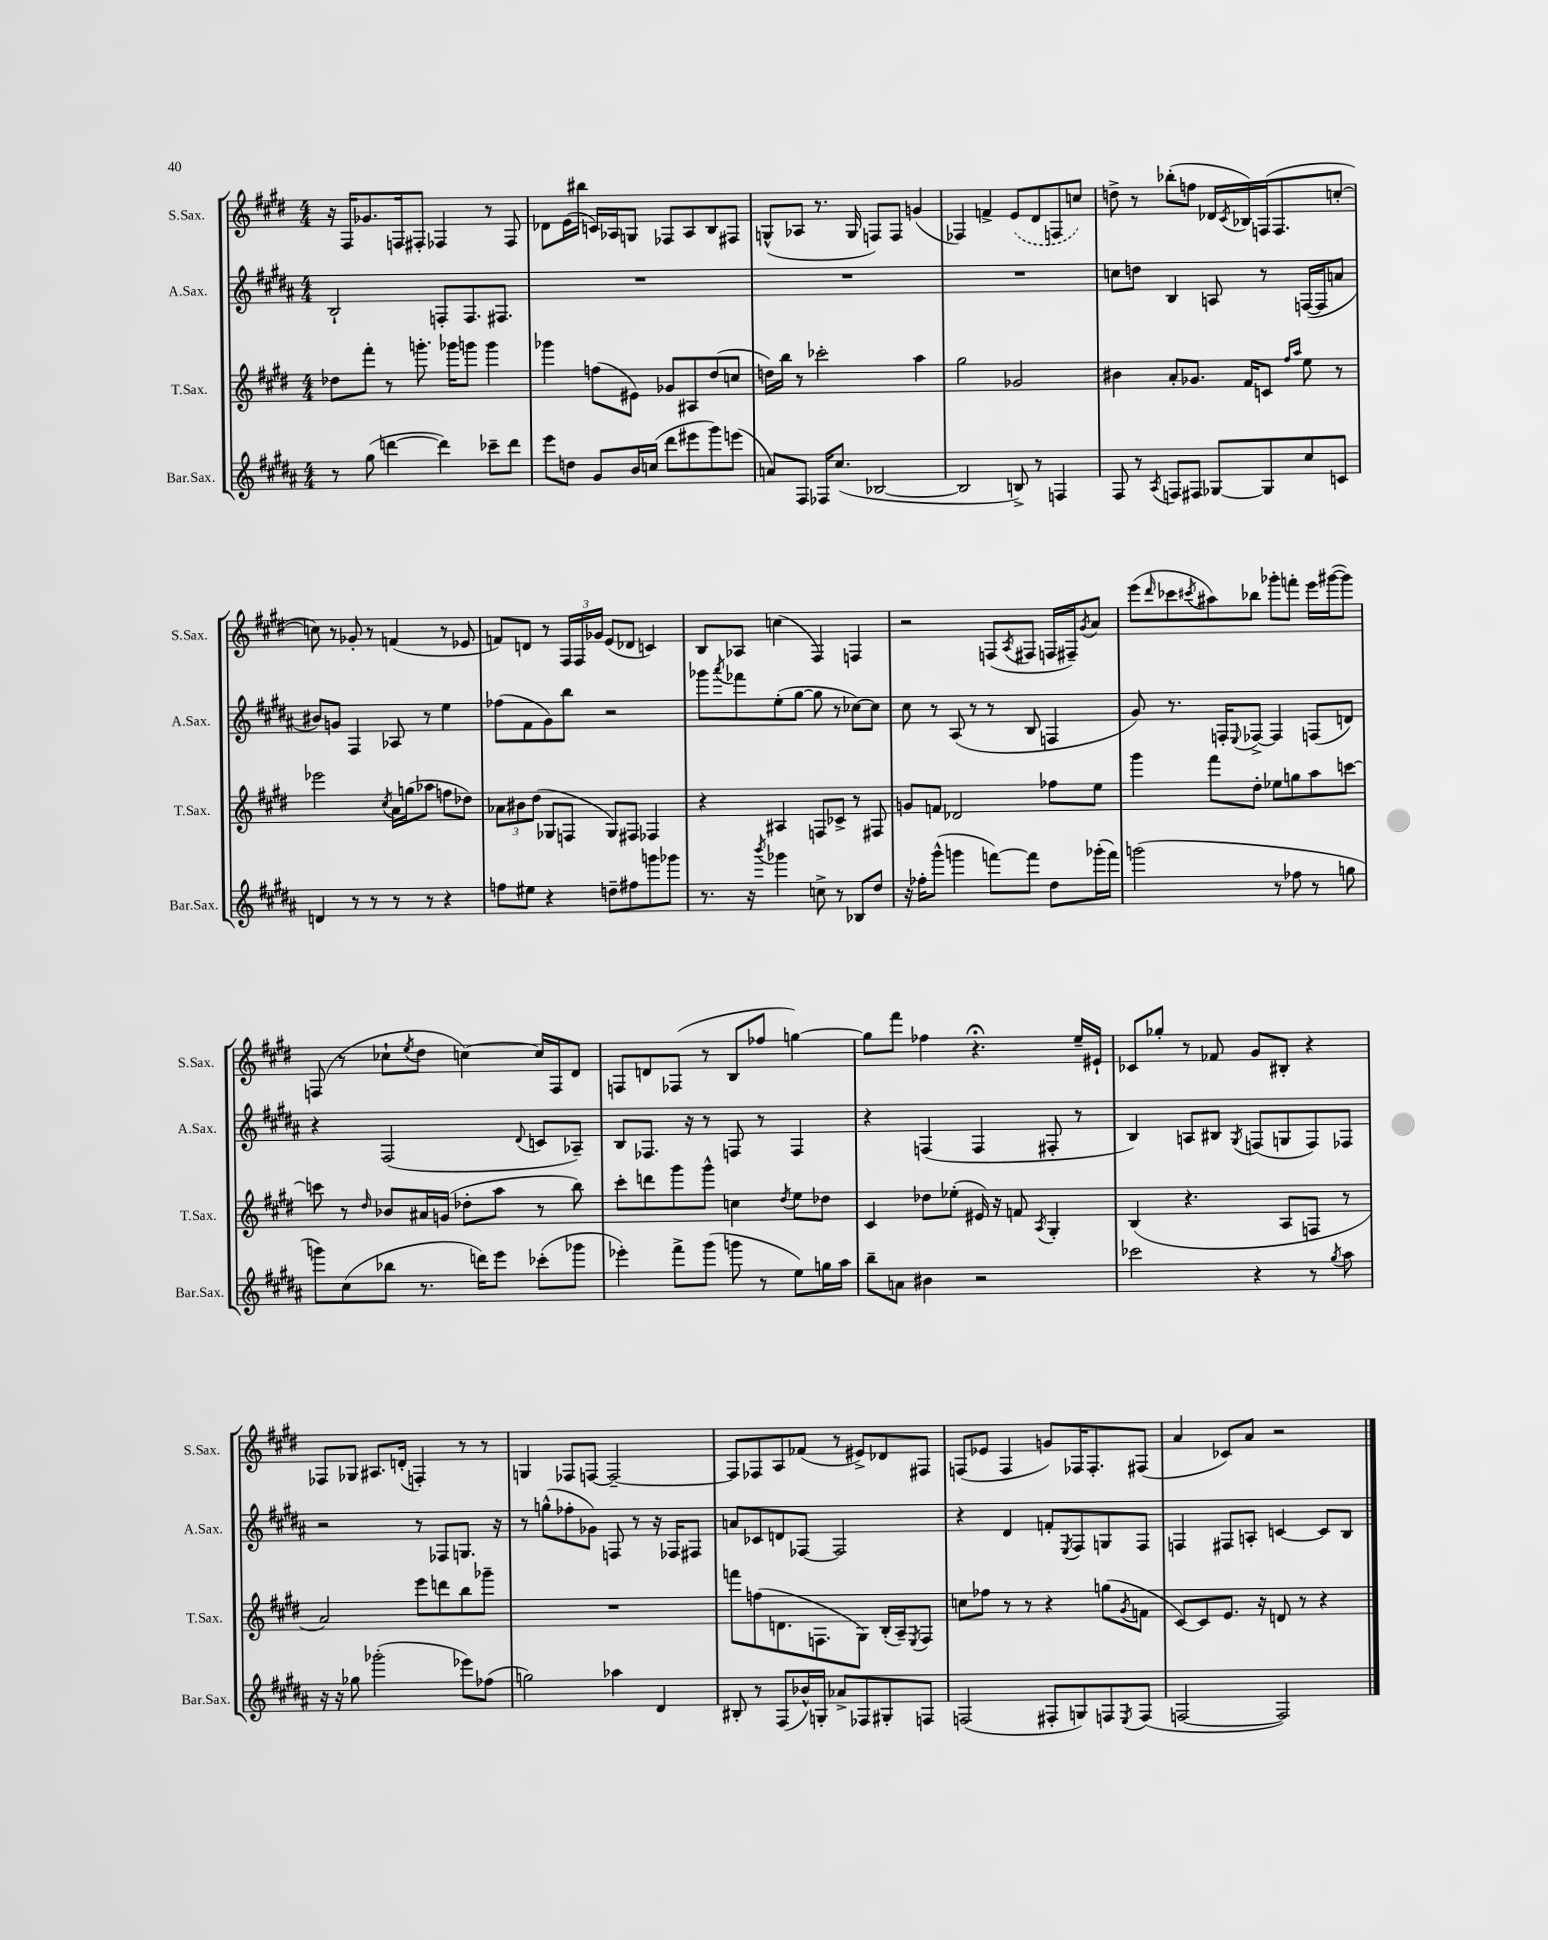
<<
\new StaffGroup <<
\new Staff = "s0" \with { instrumentName = "S.Sax." shortInstrumentName = "S.Sax." } {
    \clef treble \key e \major \numericTimeSignature \time 4/4
    r16 fis16 ges'8. f16 fis8-. fes4 r8 fes8 |
    des'8 e'16( bis''16 c'16) aes16 g8 fes8 aes8 b8 fis8 |
    g8-^( aes8 r8. g16 f8) f8 g'4( |
    fes4) f'4-> \once \slurDashed e'8( dis'8 f8 c''8) |
    d''8-> r8 bes''8-.( f''8 des'16 \acciaccatura { cis'8 } bes16) f16( f8. c''8~-. |
    c''8) r8 ges'8-. r8 f'4( r8 ees'8 |
    f'8) d'8 r8 \tuplet 3/2 { fis16 fis16 ges'16 } e'8( des'8 c'4) |
    b8 aes8 c''4( fis4) f4 |
    r2 f8( \acciaccatura { a8 } fis8 f16 fis16--) \acciaccatura { gis'8 } a'8 |
    e'''8( \grace { dis'''16 } ces'''8 \acciaccatura { cis'''8 } ais''8) bes''8 ges'''8-. f'''8-. e'''16 gis'''16~( gis'''8) |
    f8( r8 ces''8-! \acciaccatura { e''8 } dis''8 c''4~) c''16 f16 dis'8 |
    f8 d'8 fes8( r8 b8 fes''8 g''4~) |
    g''8 fis'''8 fes''4 r4.\fermata e''16-- eis'16-! |
    ces'8 ges''8-. r8 fes'8 gis'8 bis8-. r4 |
    fes8 ges8 ais8. d'16-.( f4-.) r8 r8 |
    g4 fes8 f8~ f2~-- |
    f8 fes8 a8 fes'8( r8 eis'8->) des'8 fis8 |
    f8( ees'8 f4 g'8) fes16 fes8.-. fis8( |
    a'4 ces'8) a'8 r2 \bar "|." |
}
\new Staff = "s1" \with { instrumentName = "A.Sax." shortInstrumentName = "A.Sax." } {
    \clef treble \key b \major \numericTimeSignature \time 4/4
    b2-! f8-. f8. fis8. |
    R1 |
    R1 |
    R1 |
    c''8 d''8 b4 a8 r8 f16~( f16 a'8 |
    bis'8) g'8 fis4 aes8 r8 e''4 |
    fes''8( fis'8 gis'8) b''8 r2 |
    ges'''8 \acciaccatura { ais'''8 } fes'''8 e''8-.( gis''8~ gis''8 r8 ces''8~) ces''8 |
    cis''8 r8 ais8( r8 r8 b8 f4 |
    gis'8) r8. f16-. \appoggiatura { e8 } fes8~-> fes4 f8( d'8) |
    r4 fis2( \appoggiatura { dis'8 } c'8 aes8--) |
    b8 fes8. r16 r8 f8 r8 f4 |
    r4 f4( f4 fis8-. r8 |
    b4) a8 bis8 \acciaccatura { gis8 } f8( g8 f8) fes8 |
    r2 r8 fes8 g8. r16 |
    r8 g''8-^( fes''8-. ges'8) f8 r8 r16 fes16 fis8 |
    a'8 ces'8 d'8 fes8~ fes2 |
    r4 dis'4 f'8-. \acciaccatura { e8 } fis8 g8 fis8 |
    f4 fis8 a8-. c'4~ c'8 b8 \bar "|." |
}
\new Staff = "s2" \with { instrumentName = "T.Sax." shortInstrumentName = "T.Sax." } {
    \clef treble \key e \major \numericTimeSignature \time 4/4
    des''8 fis'''8-. r8 g'''8.-. ges'''16 g'''8 g'''4 |
    ges'''4 f''8( eis'8) ges'8 ais8 dis''8( c''8 |
    d''16) b''16 r8 ces'''2-. a''4 |
    gis''2 ges'2 |
    bis'4 a'8-. ges'8. fis'16 c'8 \grace { fis''16 a''16 } e''8 r8 |
    ees'''2 \acciaccatura { cis''8 } a'16 g''16( aes''8 f''8 des''8) |
    \tuplet 3/2 { aes'8 bis'8 dis''8( } ges8 f8 ges8) fis8 fes4 |
    r4 ais4 f8 ces'8-> r8 fis8 |
    g'8 f'8 des'2 fes''8 e''8 |
    gis'''4 fis'''8 dis''8-. ees''8 g''8 a''8 c'''8~ |
    c'''8 r8 \grace { dis''16 } bes'8 ais'16 g'16( des''8-. a''8 r8 b''8) |
    cis'''8-. d'''8 gis'''8 gis'''8-^ c''4 \acciaccatura { dis''8 } e''8 des''8 |
    cis'4 des''8 ees''8-.( eis'16) r16 f'8 \acciaccatura { a8 } gis4-. |
    b4( r4. a8 f8 r8 |
    a'2) e'''8 d'''8 b''8 ges'''8-- |
    R1 |
    f'''8 f''8( d'8. f8. gis8) b16-.( a16--) \acciaccatura { e8 } f8 |
    c''8 fes''8 r8 r8 r4 g''8( \acciaccatura { gis'8 } f'8 |
    cis'8~) cis'8 e'8. r16 d'8 r8 r4 \bar "|." |
}
\new Staff = "s3" \with { instrumentName = "Bar.Sax." shortInstrumentName = "Bar.Sax." } {
    \clef treble \key b \major \numericTimeSignature \time 4/4
    r8 gis''8( d'''4~ d'''4) ces'''8-- d'''8 |
    e'''8 d''8 gis'8 b'16 c''16( dis'''8 eis'''8 gis'''8) e'''8( |
    a'8) fis8 fes16 cis''8.( bes2~ |
    bes2 b8->) r8 f4 |
    fis8 r8 \acciaccatura { ais8 } f8 fis8 ges8~ ges8 cis''8 c'8 |
    d'4 r8 r8 r8 r8 r4 |
    f''8 eis''8 r4 d''8-- fis''8 g'''8 ges'''8 |
    r8. r16 \acciaccatura { b'''8 } ges'''4 c''8-> r8 bes8 dis''8 |
    r16 fes''16-. gis'''8-^( g'''4 f'''8~) f'''8 dis''8 ges'''16-.( f'''16) |
    g'''2( r8 fes''8 r8 g''8 |
    g'''8) cis''8( bes''8 r8. d'''16) e'''8 ces'''8-.( ges'''8 |
    ees'''4-.) fis'''8-> gis'''8( g'''8 r8 e''8) g''16 ais''16 |
    b''8-- a'8 bis'4 r2 |
    ces'''2 r4 r8 \acciaccatura { gis''8 } ais''8 |
    r16 r16 ges''8 ges'''2-.( ees'''8) fes''8( |
    g''2) aes''4 dis'4 |
    bis8-. r8 fis8( bes'16-^) g16-. aes'8-> fes8 gis8-. f8 |
    f2( fis8-. g8) f8 \acciaccatura { e8 } f8( |
    f2~ f2) \bar "|." |
}
>>
>>
\layout { \context { \Score \remove "Bar_number_engraver" } }
